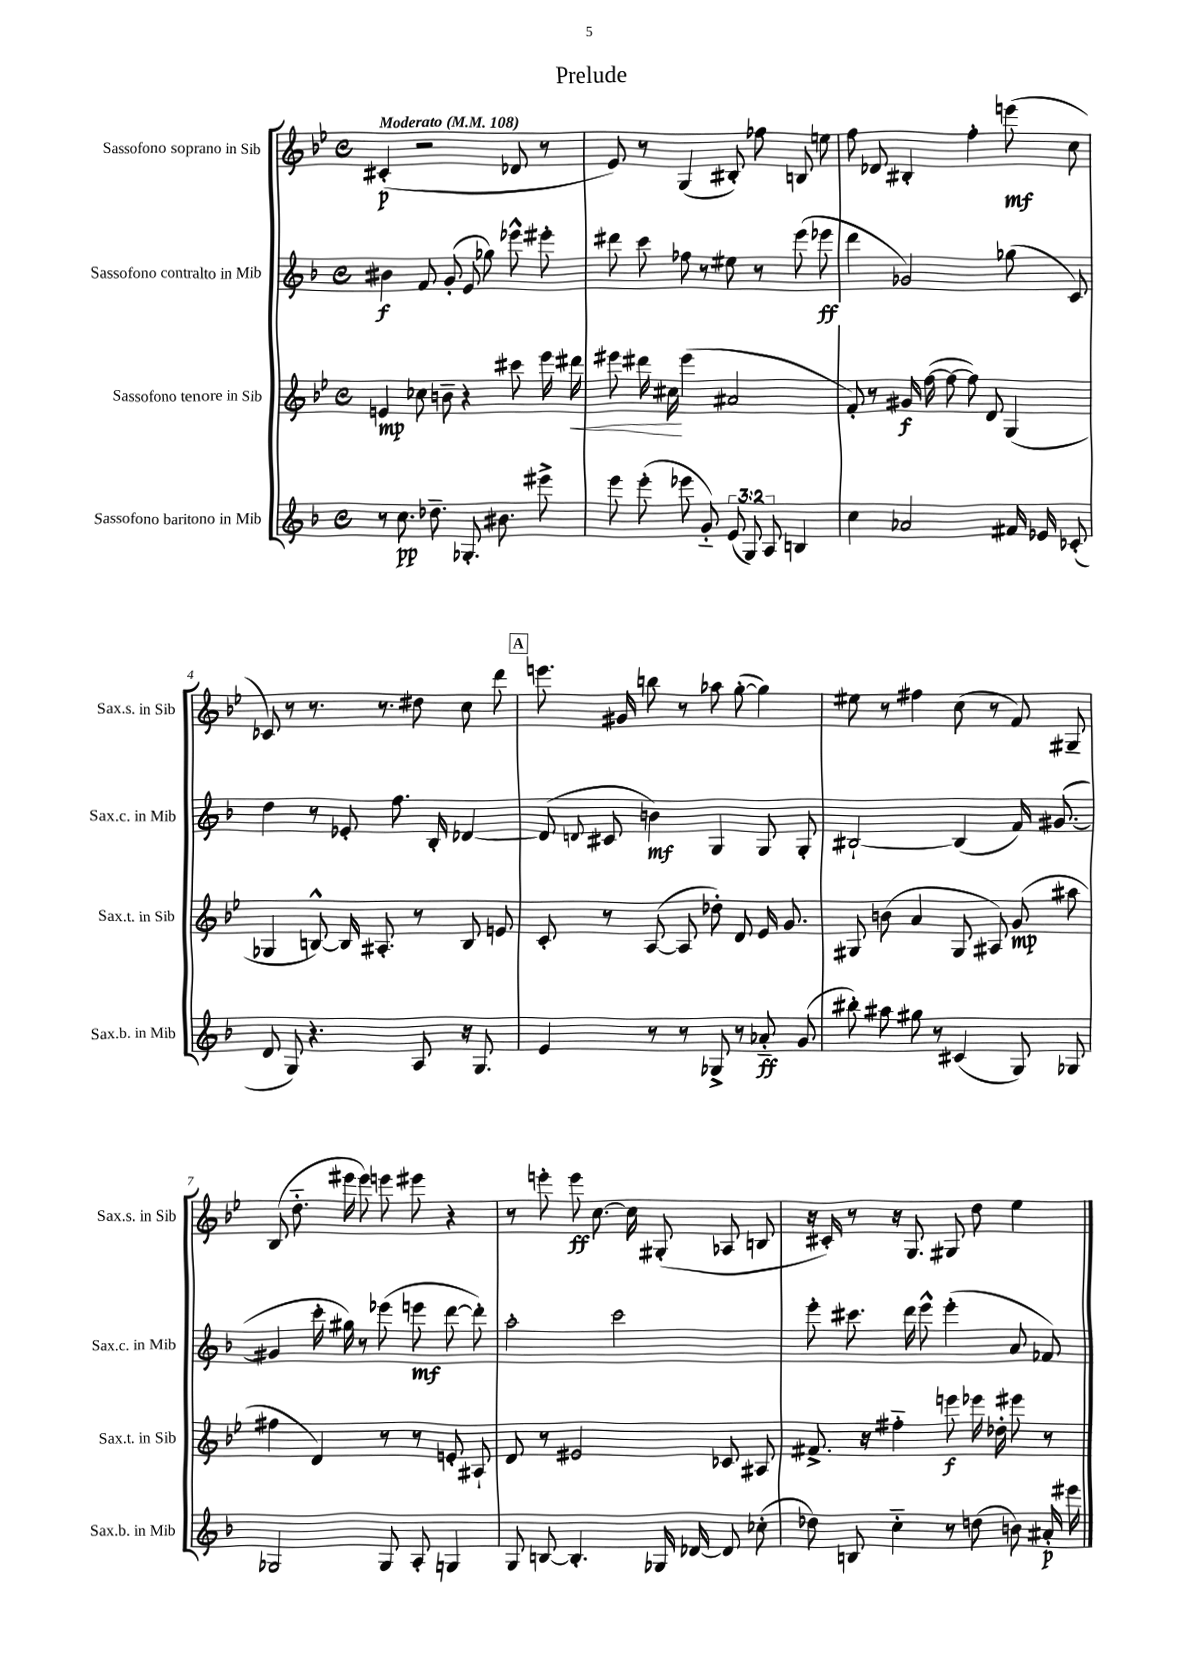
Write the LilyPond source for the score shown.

\header { title = "Prelude" }
<<
\new StaffGroup <<
\new Staff = "s0" \with { instrumentName = "Sassofono soprano in Sib" shortInstrumentName = "Sax.s. in Sib" } {
    \clef treble \key bes \major \defaultTimeSignature \time 4/4 \tempo "Moderato" 4 = 108
    \autoBeamOff cis'4-.\p( r2 des'8 r8 |
    ees'8) r8 g4( bis8-.) fes''8 b8 e''8 |
    f''8 des'8 bis4-. f''4-. e'''8\mf( c''8 |
    ces'8) r8 r8. r8. dis''8 c''8 d'''8 |
    \mark \markup { \box "A" } e'''8. gis'16 b''8 r8 aes''8 g''8~-.( g''4) |
    eis''8 r8 fis''4 c''8( r8 f'8) gis8-- |
    bes8( d''8.-_ eis'''16 eis'''8) e'''8 eis'''8 r4 |
    r8 e'''8-. e'''8\ff c''8.~ c''16 gis8-.( aes8 b8 |
    r16 cis'16-.) r8 r16 g8. gis8 d''8 ees''4 \bar "|." |
}
\new Staff = "s1" \with { instrumentName = "Sassofono contralto in Mib" shortInstrumentName = "Sax.c. in Mib" } {
    \clef treble \key f \major \defaultTimeSignature \time 4/4
    \autoBeamOff bis'4\f f'8 g'8-.( e'8 ges''8) ees'''8-^ eis'''8-. |
    dis'''8 c'''8 fes''8 r8 eis''8 r8 e'''8( ees'''8\ff |
    d'''4 ges'2) ges''8( c'8) |
    d''4 r8 ees'8-. f''8. bes16-. des'4~ |
    \mark \markup { \box "A" } des'8( \appoggiatura { d'8 } cis'8 b'4\mf) g4 g8 g8-. |
    bis2~-! bis4( f'16) gis'8.~( |
    gis'4 c'''16-. gis''16) r8 ees'''8( e'''8\mf d'''8~ d'''8-.) |
    a''2-. c'''2 |
    e'''8-. cis'''8. d'''16 e'''8-^ e'''4-.( a'8 fes'8) \bar "|." |
}
\new Staff = "s2" \with { instrumentName = "Sassofono tenore in Sib" shortInstrumentName = "Sax.t. in Sib" } {
    \clef treble \key bes \major \defaultTimeSignature \time 4/4
    \autoBeamOff e'4\mp ces''8 b'8-- r4 cis'''8 ees'''16 dis'''16\< |
    eis'''8 dis'''16 cis''16\! eis'''4( ais'2 |
    f'8-.) r8 gis'16\f f''16~( f''8~ f''8) d'8 g4( |
    ges4 b8~-^) b16 ais8.-. r8 b8 e'8 |
    \mark \markup { \box "A" } c'8-. r8 a8~( a8 des''8-.) d'8 ees'16 g'8. |
    gis8 b'8( a'4 gis8 ais8) g'8\mp( ais''8 |
    fis''4 d'4) r8 r8 e'8-. ais8-! |
    d'8 r8 eis'2 ces'8 ais8 |
    fis'8.-> r16 fis''4-_ e'''8\f ees'''16 des''16-. eis'''8 r8 \bar "|." |
}
\new Staff = "s3" \with { instrumentName = "Sassofono baritono in Mib" shortInstrumentName = "Sax.b. in Mib" } {
    \clef treble \key f \major \defaultTimeSignature \time 4/4 \override Staff.TupletNumber.text = #tuplet-number::calc-fraction-text
    \autoBeamOff r8 c''8.\pp des''8.-- ges8.-. bis'8. eis'''8-> |
    e'''8 e'''8-.( ees'''8 g'8-_) \tuplet 3/2 { e'8( g8) a8 } b4 |
    c''4 aes'2 fis'16 ees'16 ces'8-.( |
    d'8 g8) r4. a8 r16 g8. |
    \mark \markup { \box "A" } e'4 r8 r8 ges8-> r8 aes'8-_\ff g'8( |
    bis''8-.) ais''8 gis''8 r8 cis'4( g8) ges8 |
    ges2 ges8 a8-. g4 |
    g8 b8~ b4.-. ges16 des'16~ des'8 ces''8-.( |
    des''8) b8 c''4-_ r8 d''8( b'8) ais'16-.\p eis'''16 \bar "|." |
}
>>
>>
